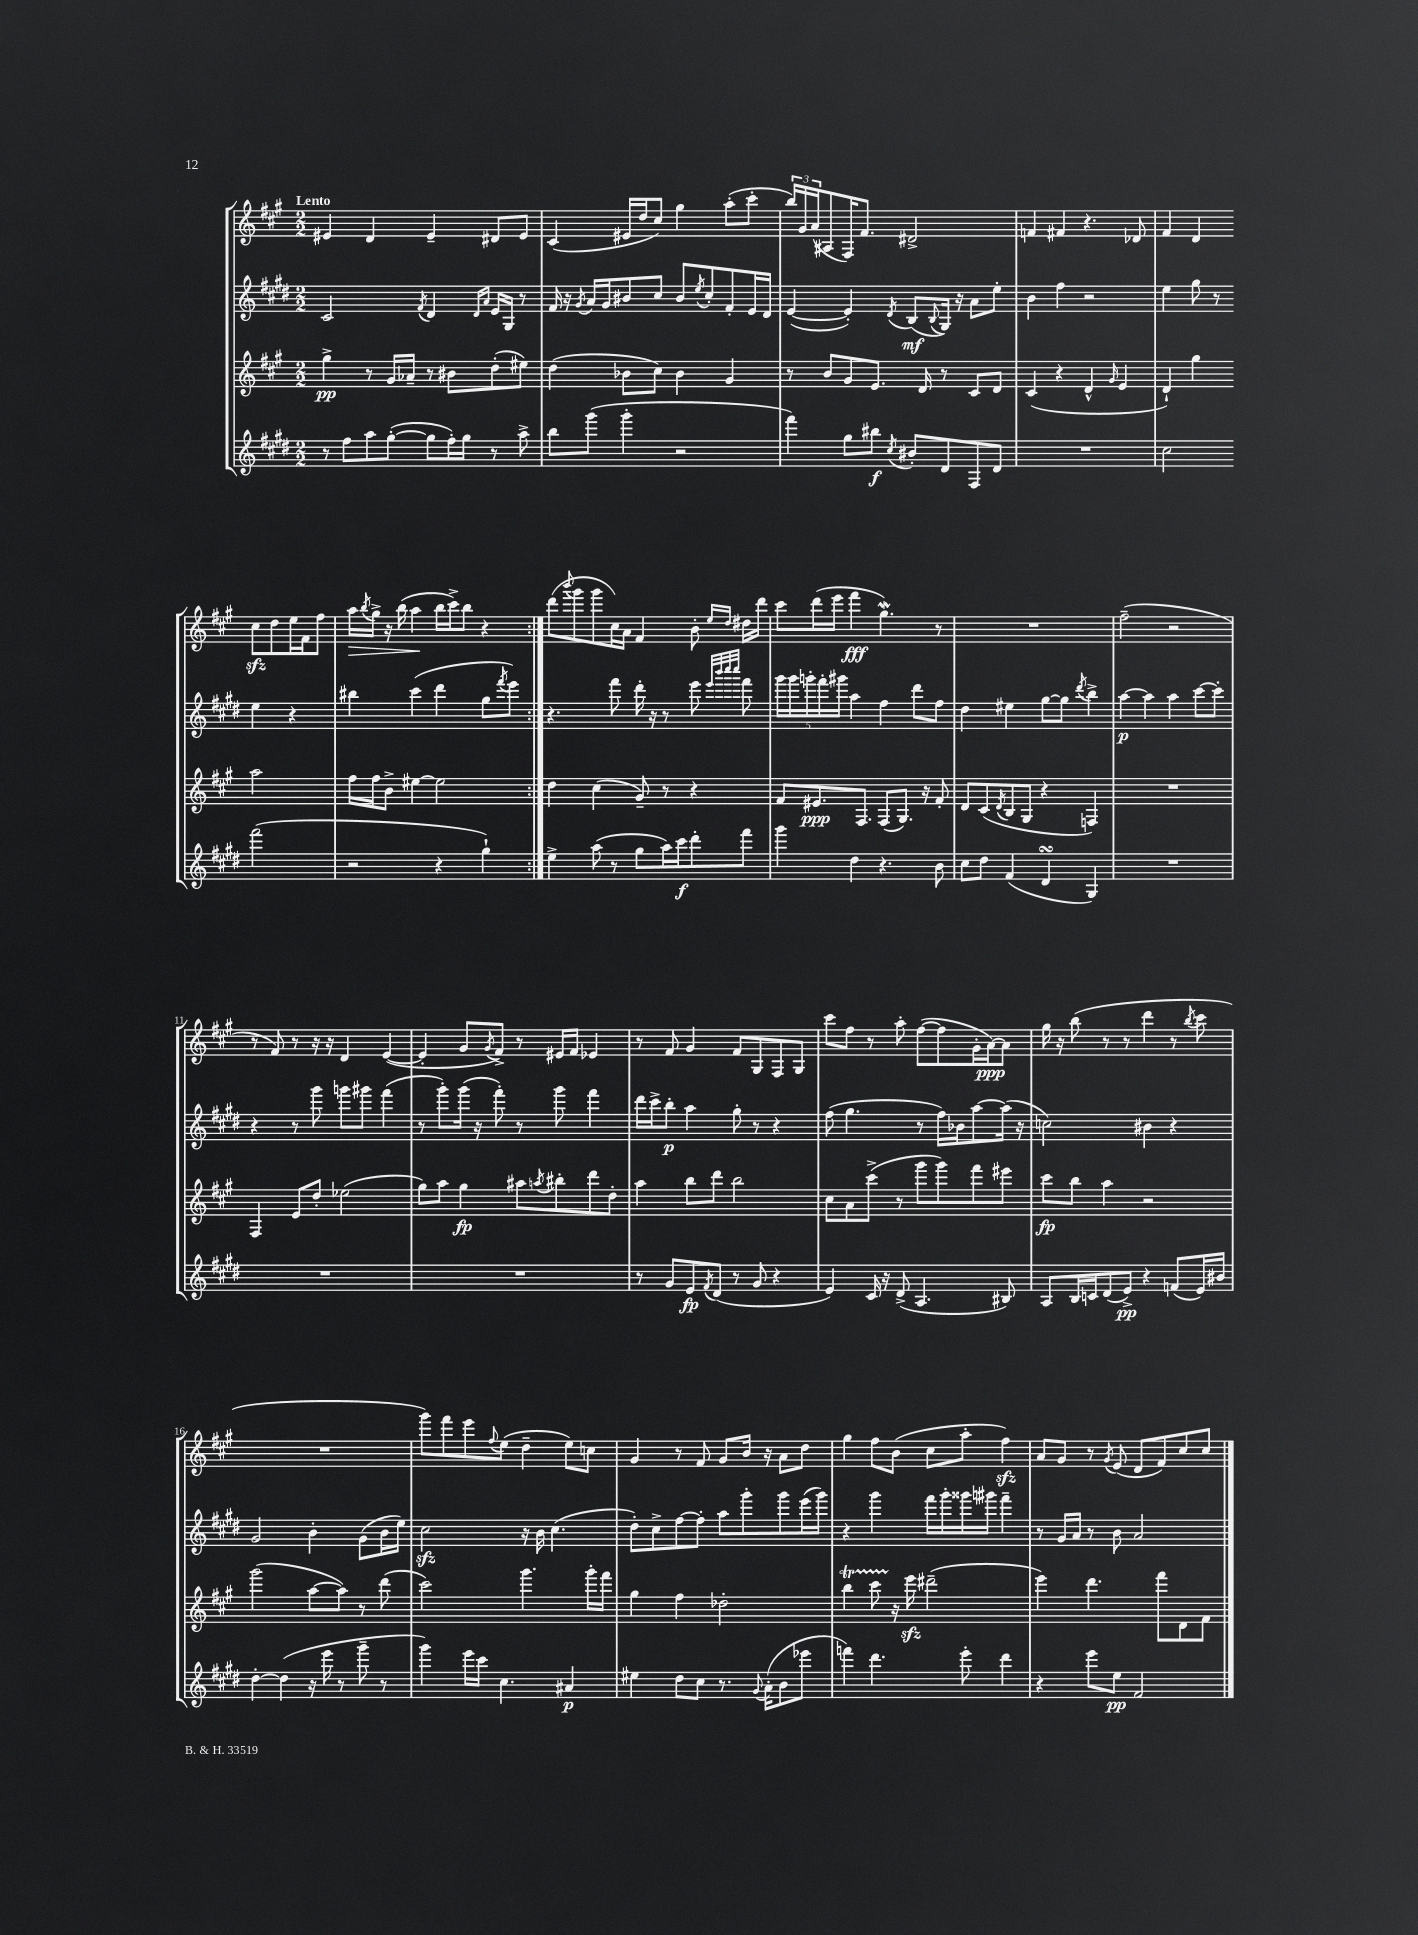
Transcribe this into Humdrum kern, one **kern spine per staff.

**kern	**dynam	**kern	**dynam	**kern	**dynam	**kern	**dynam
*part4	*part4	*part3	*part3	*part2	*part2	*part1	*part1
*staff4	*staff4	*staff3	*staff3	*staff2	*staff2	*staff1	*staff1
*clefG2	*	*clefG2	*	*clefG2	*	*clefG2	*
*k[f#c#g#d#]	*	*k[f#c#g#]	*	*k[f#c#g#d#]	*	*k[f#c#g#]	*
*M2/2	*	*M2/2	*	*M2/2	*	*M2/2	*
=1	=1	=1	=1	=1	=1	=1	=1
!	!	!	!	!	!	!LO:TX:a:B:t=Lento	!
8r	.	4gg#^\	pp	2c#/	.	4e#X/	.
8ff#\L	.	.	.	.	.	.	.
8aa\	.	8r	.	.	.	4d/	.
([8gg#'\J	.	16g#/LL	.	.	.	.	.
.	.	16a-X~/JJ	.	.	.	.	.
.	.	.	.	8qf#/	.	.	.
8gg#\L]	.	8r	.	4d#/	.	4e#~/	.
16ff#'\L)	.	8b#X\L	.	.	.	.	.
16gg#\JJ	.	.	.	.	.	.	.
.	.	.	.	16qqd#/LL	.	.	.
.	.	.	.	16qqa/JJ	.	.	.
8r	.	(8dd'\	.	16e/LL	.	8d#X/L	.
.	.	.	.	16G#/JJ	.	.	.
8aa^\	.	8ee#X\J)	.	8r	.	8e#/J	.
=2	=2	=2	=2	=2	=2	=2	=2
8bb\L	.	(4dd\	.	16f#/	.	(4c#/	.
.	.	.	.	16r	.	.	.
.	.	.	.	8qg#/	.	.	.
(8ggg#\J	.	.	.	16a/LL	.	.	.
.	.	.	.	16g#/J	.	.	.
4ggg#'\	.	8b-X\L	.	8b#X/	.	16e#X/LL	.
.	.	.	.	.	.	16dd/J	.
.	.	8cc#\J)	.	8cc#/J	.	8cc#/J)	.
2r	.	4b-\	.	8b#/L	.	4gg#\	.
.	.	.	.	8qee/	.	.	.
.	.	.	.	8cc#'/	.	.	.
.	.	4g#/	.	8f#'/	.	(8aa'\L	.
.	.	.	.	16e/L	.	8ccc#'\J	.
.	.	.	.	16d#/JJ	.	.	.
=3	=3	=3	=3	=3	=3	=3	=3
4fff#\)	.	8r	.	([4e/	.	24bb/LL)	.
.	.	.	.	.	.	24g#/	.
.	.	.	.	.	.	(24a/J	.
.	.	8b/L	.	.	.	8A#X/	.
8gg#\L	.	8g#/	.	4e'/])	.	16F#/K)	.
.	.	.	.	.	.	8.f#/J	.
8bb#X\J	f	8.e/J	.	.	.	.	.
8qcc#/	.	.	.	8qd#/	.	.	.
8b#X'/L	.	.	.	(8B/L	mf	2d#X^/	.
.	.	16d/	.	.	.	.	.
.	.	.	.	8qqB/	.	.	.
8d#/	.	8r	.	16G#/Jk)	.	.	.
.	.	.	.	16r	.	.	.
8F#/	.	8c#/L	.	8a\L	.	.	.
8d#/J	.	8d/J	.	8ee'\J	.	.	.
=4	=4	=4	=4	=4	=4	=4	=4
1r	.	(4c#/	.	4b\	.	4fn/	.
.	.	4r	.	4ff#\	.	4f#X/	.
.	.	4d^^/	.	2r	.	4.r	.
.	.	16qqg#/	.	.	.	.	.
.	.	4e/	.	.	.	.	.
.	.	.	.	.	.	8d-X/	.
=5	=5	=5	=5	=5	=5	=5	=5
2cc#\	.	4d`/)	.	4ee\	.	4f#/	.
.	.	4gg#\	.	8gg#\	.	4d/	.
.	.	.	.	8r	.	.	.
(2fff#\	.	2aa\	.	4ee\	.	8cc#zz\L	.
.	.	.	.	.	.	8dd\	.
.	.	.	.	4r	.	16ee\L	.
.	.	.	.	.	.	16f#\J	.
.	.	.	.	.	.	8ff#\J	.
!!LO:LB:g=z
=6	=6	=6	=6	=6	=6	=6	=6
!	!	!	!	!	!	!	!LO:HP:b
2r	.	16ff#\LL	.	4bb#X\	.	16aa\LL	>
.	.	.	.	.	.	8qbb/	.
.	.	16ff#\J	.	.	.	16gg#^\JJ	.
.	.	8b^\J	.	.	.	16r	.
.	.	.	.	.	.	(16bb\	.
.	.	[4ee#X\	.	(4ccc#\	.	4aa\	.
4r	.	2ee#\]	.	4ddd#\	.	16bb\LL	]
.	.	.	.	.	.	16ccc#^\J)	.
.	.	.	.	.	.	8bb\J	.
4gg#`\)	.	.	.	8gg#\L	.	4r	.
.	.	.	.	8qfff#/	.	.	.
.	.	.	.	8eee\J)	.	.	.
=7:|!	=7:|!	=7:|!	=7:|!	=7:|!	=7:|!	=7:|!	=7:|!
4ee^\	.	4dd\	.	4.r	.	(8ddd\L	.
.	.	.	.	.	.	8qqbbb/	.
.	.	.	.	.	.	8ggg#\	.
(8aa\	.	(4cc#\	.	.	.	8ggg#\	.
8r	.	.	.	8fff#\	.	16cc#\L)	.
.	.	.	.	.	.	16a\JJ	.
8gg#\L	.	8g#~/)	.	16ddd#'\	.	4f#/	.
.	.	.	.	16r	.	.	.
16aa\L)	.	8r	.	8r	.	.	.
16ccc#\J	f	.	.	.	.	.	.
8ddd#'\	.	4r	.	8eee\	.	8b'\	.
.	.	.	.	32qqeee/LLL	.	.	.
.	.	.	.	32qqbbb/	.	.	.
.	.	.	.	32qqcccc#/	.	16qqee/LL	.
.	.	.	.	32qqcccc#/JJJ	.	16qqdd/JJ	.
8fff#\J	.	.	.	8fff#\	.	16dd#X\LL	.
.	.	.	.	.	.	16ddd\JJ	.
=8	=8	=8	=8	=8	=8	=8	=8
4ggg#\	.	8f#/L	.	20ggg#\LL	.	8ccc#\L	.
.	.	.	.	20ggg#\	.	.	.
.	.	.	.	20gggn'\	.	.	.
.	.	8.e#X/	ppp	.	.	(16ddd\L	.
.	.	.	.	20fff#'\	.	.	.
.	.	.	.	.	.	16eee\JJ	.
.	.	.	.	20ggg#X\JJ	.	.	.
4dd#\	.	.	.	4aa\	.	4fff#\	fff
.	.	8.F#/J	.	.	.	.	.
4.r	.	(8F#/L	.	4ff#\	.	4.gg#W\)	.
.	.	8.G#/J)	.	.	.	.	.
.	.	.	.	8ddd#\L	.	.	.
.	.	16r	.	.	.	.	.
8b\	.	8f#'/	.	8ff#\J	.	8r	.
=9	=9	=9	=9	=9	=9	=9	=9
8cc#\L	.	8d/L	.	4dd#\	.	1r	.
8dd#\J	.	(8c#/	.	.	.	.	.
.	.	8qd/	.	.	.	.	.
(4f#/	.	8B/	.	4ee#X\	.	.	.
.	.	8G#/J	.	.	.	.	.
4d#sSsS/	.	4r	.	[8gg#\L	.	.	.
.	.	.	.	8gg#\J]	.	.	.
.	.	.	.	8qddd#/	.	.	.
4G#/)	.	4Fn/)	.	4bb^\	.	.	.
=10	=10	=10	=10	=10	=10	=10	=10
1r	.	1r	.	[4aa\	p	(2ff#~\	.
.	.	.	.	4aa\]	.	.	.
.	.	.	.	4aa\	.	2r	.
.	.	.	.	[8ccc#\L	.	.	.
.	.	.	.	8ccc#'\J]	.	.	.
!!LO:LB:g=z
=11	=11	=11	=11	=11	=11	=11	=11
1r	.	4F#/	.	4r	.	8r	.
.	.	.	.	.	.	8f#/)	.
.	.	8e/L	.	8r	.	8r	.
.	.	8dd'/J	.	8ggg#\	.	16r	.
.	.	.	.	.	.	16r	.
.	.	(2ee-X\	.	8gggn\L	.	4d/	.
.	.	.	.	8ggg#X\J	.	.	.
.	.	.	.	(4fff#\	.	([4e/	.
=12	=12	=12	=12	=12	=12	=12	=12
1r	.	8gg#\L)	.	8r	.	4e'/]	.
.	.	8aa\J	.	8ggg#'\L)	.	.	.
.	.	4gg#\	fp	(16ggg#\Jk	.	8g#/L	.
.	.	.	.	16r	.	.	.
.	.	.	.	.	.	8qg#/	.
.	.	.	.	8fff#'\)	.	8f#^/J)	.
.	.	8aa#X\L	.	8r	.	8r	.
.	.	8qaan/	.	.	.	.	.
.	.	8bb#X'\	.	8ggg#\	.	16e#X/LL	.
.	.	.	.	.	.	16f#/JJ	.
.	.	8ddd\	.	4fff#\	.	4e-X/	.
.	.	8dd'\J	.	.	.	.	.
=13	=13	=13	=13	=13	=13	=13	=13
8r	.	4aa\	.	16ddd#\LL	.	8r	.
.	.	.	.	16ccc#^\J	.	.	.
8g#/L	.	.	.	8bb'\J	p	8f#/	.
8e/	fp	8bb\L	.	4aa\	.	4g#/	.
8qf#/	.	.	.	.	.	.	.
(8d#/J	.	8ddd\J	.	.	.	.	.
8r	.	2bb\	.	8gg#'\	.	8f#/L	.
8g#/	.	.	.	8r	.	8G#/	.
4r	.	.	.	4r	.	8F#/	.
.	.	.	.	.	.	8G#/J	.
=14	=14	=14	=14	=14	=14	=14	=14
4e/)	.	8cc#\L	.	(8ff#\	.	8ccc#\L	.
.	.	8a\	.	4.gg#\	.	8ff#\J	.
16c#/	.	(8ccc#^\J	.	.	.	8r	.
16r	.	.	.	.	.	.	.
(8d#^/	.	8r	.	.	.	8aa'\	.
4.A/	.	8ggg#\L	.	8r	.	([8ff#\L	.
.	.	8ggg#\)	.	16ff#\LL)	.	8ff#\]	.
.	.	.	.	16b-X\J	.	.	.
.	.	8fff#\	.	[8aa\	.	16g#'\L	.
.	.	.	.	.	.	[16a\J)	ppp
8B#X/)	.	8eee#X\J	.	(16aa\Jk]	.	8a\J]	.
.	.	.	.	16r	.	.	.
=15	=15	=15	=15	=15	=15	=15	=15
8A/L	.	8ccc#\L	fp	2ccn\)	.	16gg#\	.
.	.	.	.	.	.	16r	.
16B/L	.	8bb\J	.	.	.	(8bb\	.
16cn/J	.	.	.	.	.	.	.
(8d#/	.	4aa\	.	.	.	8r	.
8e^/J)	pp	.	.	.	.	8r	.
4r	.	2r	.	4b#X\	.	4ddd\	.
(8fn/L	.	.	.	4r	.	8r	.
.	.	.	.	.	.	8qbb/	.
16e/L)	.	.	.	.	.	8ccc#\	.
16b#X/JJ	.	.	.	.	.	.	.
!!LO:LB:g=z
=16	=16	=16	=16	=16	=16	=16	=16
[4dd#'\	.	(2ggg#\	.	2g#/	.	1r	.
(4dd#\]	.	.	.	.	.	.	.
16r	.	[8aa\L	.	4b'\	.	.	.
16eee\	.	.	.	.	.	.	.
8r	.	8aa\J])	.	.	.	.	.
8ggg#~\	.	8r	.	(8g#\L	.	.	.
8r	.	(8ddd\	.	16b\L	.	.	.
.	.	.	.	16ee\JJ)	.	.	.
=17	=17	=17	=17	=17	=17	=17	=17
4ggg#\)	.	2ccc#\)	.	2cc#zz\	.	8ggg#\L)	.
.	.	.	.	.	.	8fff#\	.
16eee\LL	.	.	.	.	.	8eee\	.
16ccc#\JJ	.	.	.	.	.	.	.
.	.	.	.	.	.	8qqff#/	.
4.cc#\	.	.	.	.	.	(8ee\J	.
.	.	4.ggg#\	.	16r	.	4dd~\	.
.	.	.	.	16b\	.	.	.
.	.	.	.	(4.cc#\	.	.	.
4a#X/	p	.	.	.	.	8ee\L)	.
.	.	16ggg#'\LL	.	.	.	8ccn\J	.
.	.	16fff#\JJ	.	.	.	.	.
=18	=18	=18	=18	=18	=18	=18	=18
4ee#X\	.	4gg#\	.	8dd#'\L)	.	4g#/	.
.	.	.	.	8cc#^\	.	.	.
8dd#\L	.	4ff#\	.	[8ff#\	.	8r	.
8cc#\J	.	.	.	8ff#'\J]	.	8f#/	.
8.r	.	2dd-X'\	.	8aa\L	.	8g#/L	.
.	.	.	.	8ggg#'\	.	16b/Jk	.
8qqg#/	.	.	.	.	.	.	.
(16a'\KL	.	.	.	.	.	16r	.
8b\	.	.	.	8ggg#\	.	8a\L	.
8eee-X\J	.	.	.	(16eee\L	.	8dd\J	.
.	.	.	.	16ggg#\JJ)	.	.	.
=19	=19	=19	=19	=19	=19	=19	=19
4fffn\)	.	4bbT\	.	4r	.	4gg#\	.
4.ddd#\	.	8ccc#TTT\	.	4ggg#\	.	8ff#\L	.
.	.	16r	.	.	.	(8b\J	.
.	.	16eeezz\	.	.	.	.	.
.	.	(2ddd#X~\	.	16fff#\LL	.	8cc#\L	.
.	.	.	.	16ggg#'\	.	.	.
8eee'\	.	.	.	16ggg##X\	.	8aa'\J	.
.	.	.	.	16ggg#X\JJ	.	.	.
4ddd#\	.	.	.	4fff#~\	.	4ff#zz\)	.
=20	=20	=20	=20	=20	=20	=20	=20
4r	.	4eee\)	.	8r	.	8a/L	.
.	.	.	.	16g#/LL	.	8g#/J	.
.	.	.	.	16a/JJ	.	.	.
8eee\L	.	4.ddd\	.	8r	.	8r	.
.	.	.	.	.	.	8qg#/	.
8ee\J	pp	.	.	8b\	.	(8e/	.
2f#/	.	.	.	2a/	.	8d/L	.
.	.	8fff#\L	.	.	.	8f#/)	.
.	.	8d\	.	.	.	8cc#/	.
.	.	8f#\J	.	.	.	8cc#/J	.
==	==	==	==	==	==	==	==
*-	*-	*-	*-	*-	*-	*-	*-
